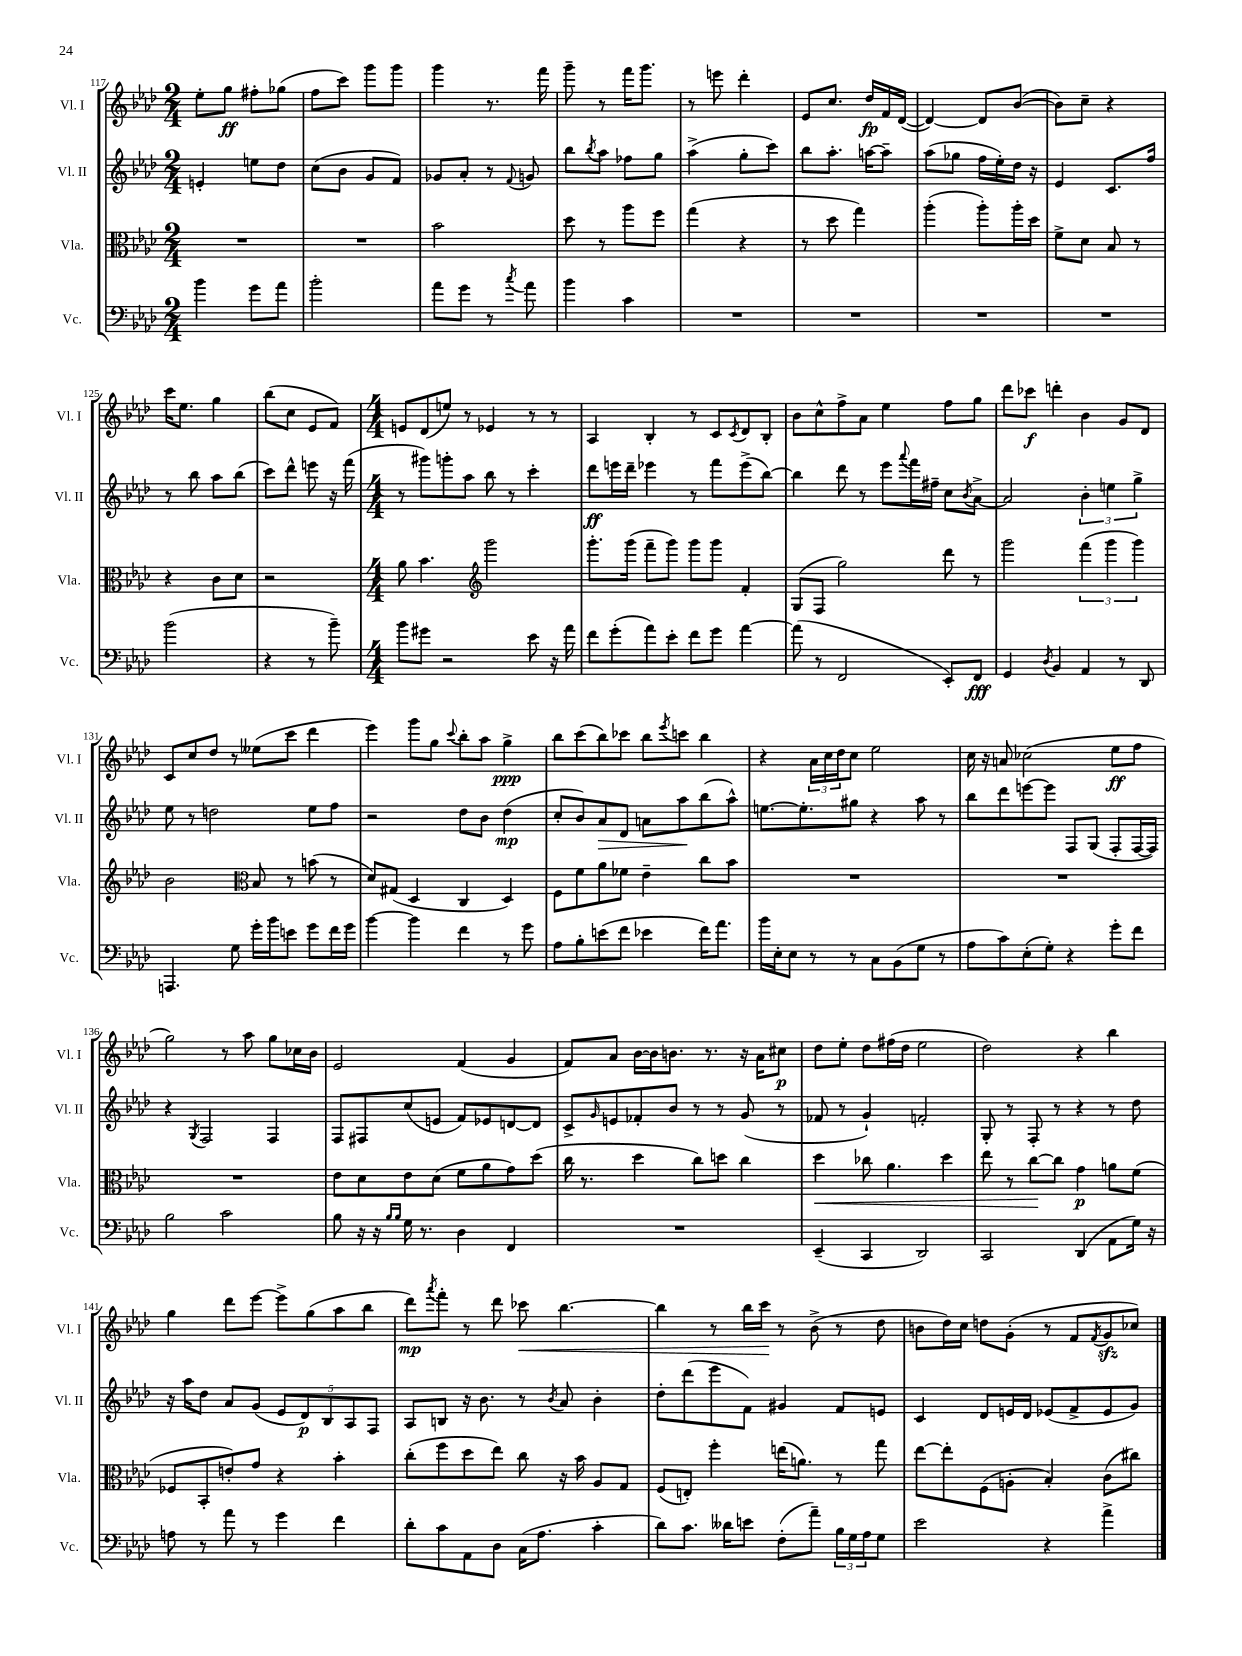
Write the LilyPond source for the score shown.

<<
\new StaffGroup <<
\new Staff = "s0" \with { instrumentName = "Vl. I" shortInstrumentName = "Vl. I" } {
    \clef treble \key aes \major \numericTimeSignature \time 2/4
    ees''8-. g''8\ff fis''8-. ges''8( |
    f''8 c'''8) g'''8 g'''8 |
    g'''4 r8. f'''16 |
    g'''8-- r8 f'''16 g'''8. |
    r8 e'''8 des'''4-. |
    ees'8 c''8. des''16\fp f'16 des'16~( |
    des'4~) des'8 bes'8~( |
    bes'8) c''8-- r4 |
    c'''16 ees''8. g''4 |
    bes''8( c''8 ees'8 f'8) |
    \numericTimeSignature \time 4/4 e'8 des'8( e''8) r8 ees'4 r8 r8 |
    aes4 bes4-. r8 c'8 \acciaccatura { c'8 } des'8 bes8-. |
    bes'8 c''8-^ f''8-> aes'8 ees''4 f''8 g''8 |
    des'''8 ces'''8\f d'''4-. bes'4 g'8 des'8 |
    c'8 c''8 des''8 r8 eeses''8( c'''8 des'''4 |
    ees'''4) g'''8 g''8 \appoggiatura { c'''8 } bes''8-. aes''8 g''4->\ppp |
    bes''8 c'''8( bes''8) ces'''8 bes''8 \acciaccatura { ees'''8 } c'''8 bes''4 |
    r4 \tuplet 3/2 { aes'16 c''16 des''16 } c''8 ees''2 |
    c''16 r16 a'8 ces''2( ees''8\ff f''8 |
    g''2) r8 aes''8 g''8 ces''16 bes'16 |
    ees'2 f'4( g'4 |
    f'8) aes'8 bes'16~ bes'16 b'8. r8. r16 aes'16 cis''8\p |
    des''8 ees''8-. des''8 fis''16( des''16 ees''2 |
    des''2) r4 bes''4 |
    g''4 des'''8 ees'''8~ ees'''8-> g''8( aes''8 bes''8 |
    des'''8\mp) \acciaccatura { aes'''8 } f'''8-. r8 des'''8 ces'''8\< bes''4.~ |
    bes''4 r8 bes''16 c'''16\! r8 bes'8->( r8 des''8 |
    b'8 des''16) c''16 d''8 g'8-.( r8 f'8 \acciaccatura { f'8 } g'8\sfz ces''8) \bar "|." |
}
\new Staff = "s1" \with { instrumentName = "Vl. II" shortInstrumentName = "Vl. II" } {
    \clef treble \key aes \major \numericTimeSignature \time 2/4
    e'4-. e''8 des''8 |
    c''8( bes'8 g'8 f'8) |
    ges'8 aes'8-. r8 \appoggiatura { f'8 } g'8 |
    bes''8 \acciaccatura { bes''8 } aes''8 fes''8 g''8 |
    aes''4->( g''8-. c'''8) |
    bes''8 aes''8.-. a''16~ a''8-- |
    aes''8( ges''8 f''16 ees''16-.) des''16 r16 |
    ees'4 c'8. f''16 |
    r8 bes''8 aes''8 bes''8( |
    c'''8) des'''8-^ e'''8 r16 f'''16( |
    \numericTimeSignature \time 4/4 r8 gis'''8) g'''8-. aes''8 bes''8 r8 c'''4-. |
    des'''8\ff e'''16 des'''16-- ees'''4 r8 f'''8 ees'''8->( bes''8~) |
    bes''4 des'''8 r8 ees'''8 \appoggiatura { aes'''8 } f'''16 fis''16-- c''8 \acciaccatura { bes'8 } aes'8~-> |
    aes'2 \tuplet 3/2 { bes'4-. e''4 g''4-> } |
    ees''8 r8 d''2 ees''8 f''8 |
    r2 des''8 bes'8 des''4\mp( |
    c''8-. bes'8) aes'8\> des'8 a'8 aes''8\! bes''8( aes''8-^) |
    e''8.~ e''8.-. gis''8 r4 aes''8 r8 |
    bes''8 des'''8 e'''8~ e'''8 f8 g8( f8-. f16~ f16) |
    r4 \acciaccatura { g8 } f2 f4 |
    f8 fis8 c''8( e'8 f'8) ees'8 d'8~ d'8 |
    c'8-> \grace { g'16 } e'8 fes'8-. bes'8 r8 r8 g'8( r8 |
    fes'8 r8 g'4-!) f'2-. |
    g8-. r8 f8-. r8 r4 r8 des''8 |
    r16 aes''16 des''8 aes'8 g'8( \tuplet 5/4 { ees'8 des'8\p) bes8 aes8 f8 } |
    aes8 b8 r16 bes'8. r8 \acciaccatura { bes'8 } aes'8 bes'4-. |
    des''8-. des'''8( ees'''8 f'8) gis'4 f'8 e'8 |
    c'4 des'8 e'16 des'16 ees'8( f'8-> ees'8 g'8) \bar "|." |
}
\new Staff = "s2" \with { instrumentName = "Vla." shortInstrumentName = "Vla." } {
    \clef alto \key aes \major \numericTimeSignature \time 2/4
    R2 |
    R2 |
    bes'2 |
    des''8 r8 aes''8 f''8 |
    g''4( r4 |
    r8 des''8 g''4) |
    aes''4-.( aes''8-.) aes''16-. des''16 |
    f'8-> des'8 bes8 r8 |
    r4 c'8 des'8 |
    r2 |
    \numericTimeSignature \time 4/4 aes'8 bes'4. \clef treble g'''2 |
    g'''8.-. g'''16( f'''8-- g'''8) g'''8 g'''8 f'4-. |
    g8( f8 g''2) des'''8 r8 |
    g'''2 \tuplet 3/2 { f'''4( g'''4 g'''4) } |
    bes'2 \clef alto bes8 r8 b'8( r8 |
    des'8) gis8( des4 c4 des4) |
    f8 f'8 aes'8 fes'8 ees'4-- c''8 bes'8 |
    R1 |
    R1 |
    R1 |
    ees'8 des'8 ees'8 des'8( f'8 aes'8 g'8) des''8( |
    c''16 r8. des''4 c''8) d''8 c''4 |
    des''4\< ces''8 aes'4. des''4 |
    ees''8 r8 c''8~\! c''8 g'4\p a'8 f'8( |
    fes8 bes,8-. e'8-.) g'8 r4 bes'4-. |
    c''8-.( f''8 des''8 ees''8) c''8 r16 bes'16 aes8 g8 |
    f8( e8-.) f''4-. e''16( a'8.) r8 g''8 |
    ees''8~ ees''8-. f8( a8-. bes4-.) c'8( cis''8) \bar "|." |
}
\new Staff = "s3" \with { instrumentName = "Vc." shortInstrumentName = "Vc." } {
    \clef bass \key aes \major \numericTimeSignature \time 2/4
    bes'4 g'8 aes'8 |
    bes'2-. |
    aes'8 g'8 r8 \acciaccatura { c''8 } aes'8 |
    bes'4 c'4 |
    R2 |
    R2 |
    R2 |
    R2 |
    bes'2( |
    r4 r8 bes'8--) |
    \numericTimeSignature \time 4/4 bes'8 gis'8 r2 ees'8 r16 aes'16 |
    f'8 g'8-.( aes'8) ees'8-. f'8 g'8 aes'4~ |
    aes'8( r8 f,2 ees,8-.) f,8\fff |
    g,4 \acciaccatura { des8 } bes,4 aes,4 r8 des,8 |
    a,,4. g8 g'16-. bes'16 e'8 g'8 f'16 g'16 |
    bes'4~ bes'4 f'4 r8 g'8 |
    aes8 bes8-. e'8( f'8 ees'4 f'16) aes'8. |
    bes'16 ees16-. ees8 r8 r8 c8 bes,8( g8 r8 |
    aes8 c'8) ees8-.( g8-.) r4 g'8-. f'8 |
    bes2 c'2 |
    bes8 r16 r16 \grace { bes16 bes16 } g16 r8. des4 f,4 |
    R1 |
    ees,4--( c,4 des,2) |
    c,2 des,4( aes,8 g16) r16 |
    a8 r8 aes'8 r8 g'4 f'4 |
    des'8-. c'8 aes,8 des8 c16( aes8. c'4-. |
    des'8) c'8. deses'16 e'8 f8-.( aes'8--) \tuplet 3/2 { bes16 g16 aes16 } g8 |
    ees'2 r4 aes'4-> \bar "|." |
}
>>
>>
\layout { \context { \Score currentBarNumber = #117 } }
